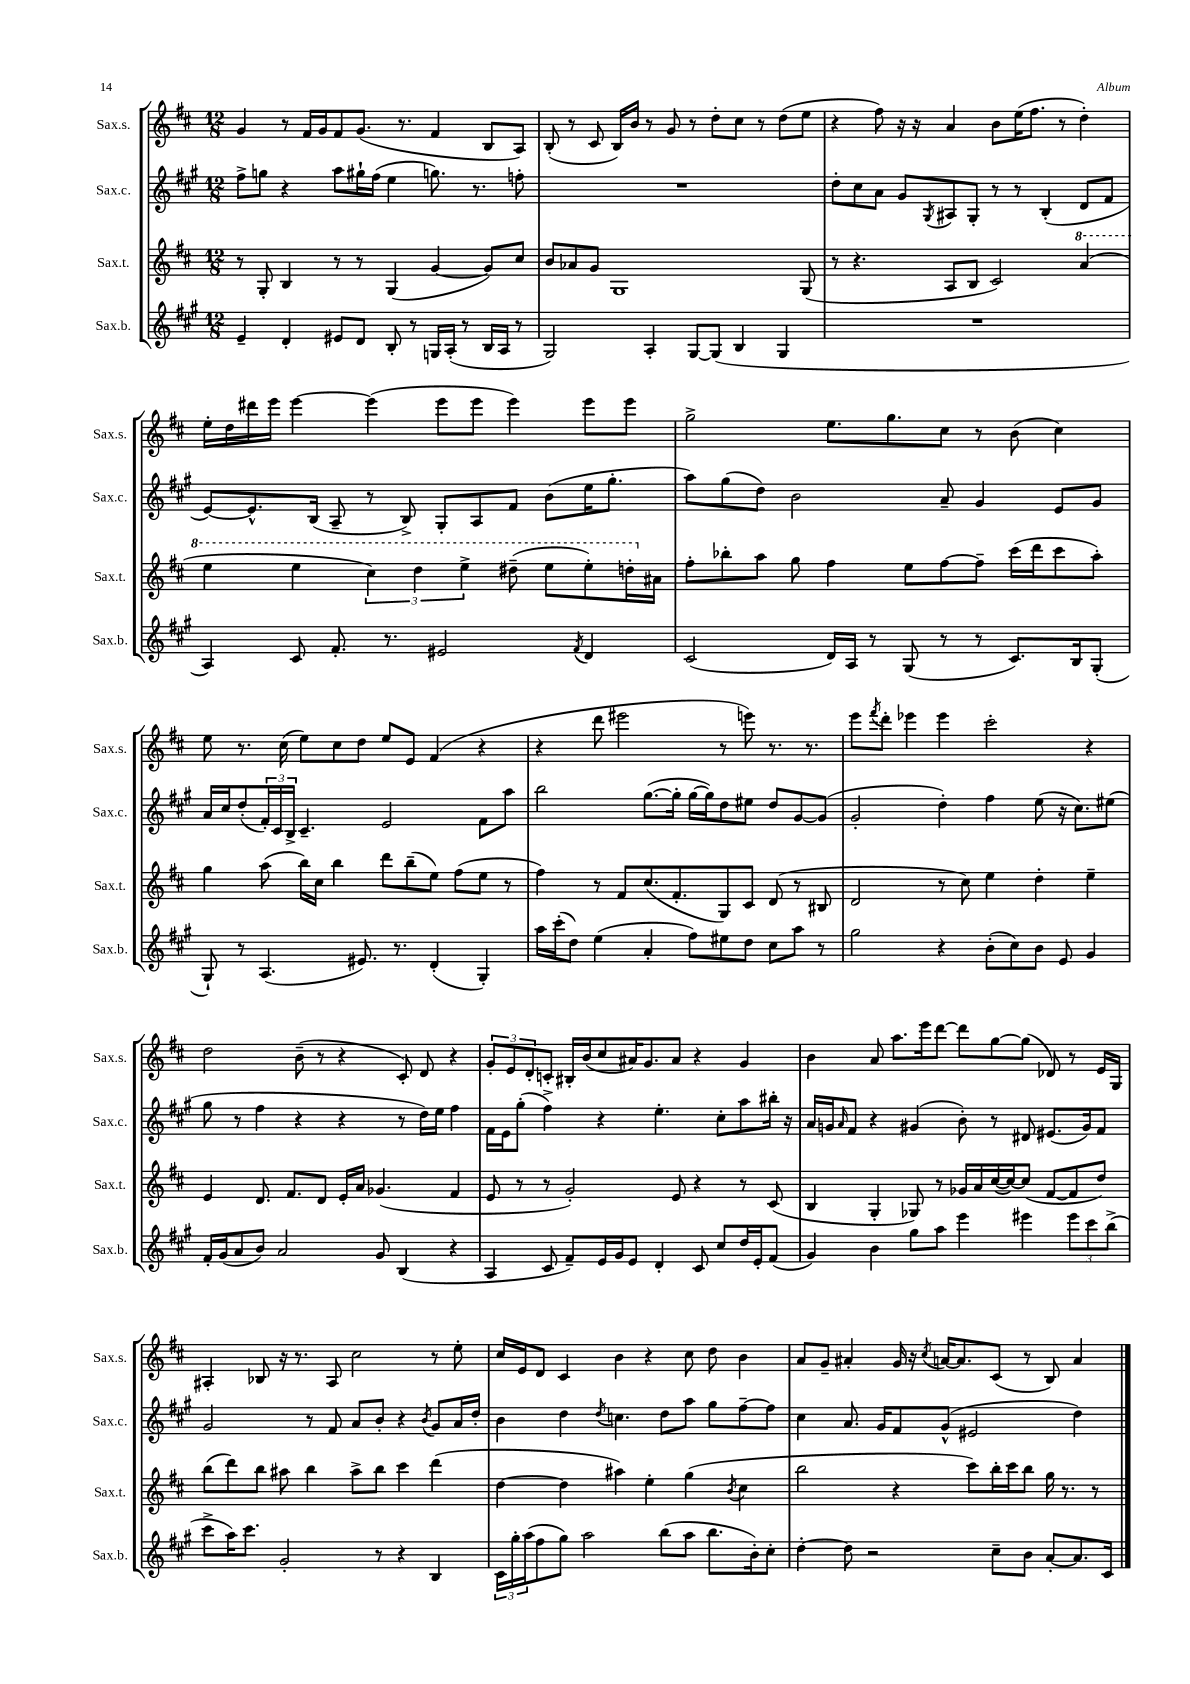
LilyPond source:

<<
\new StaffGroup <<
\new Staff = "s0" \with { instrumentName = "Sax.s." shortInstrumentName = "Sax.s." } {
    \clef treble \key d \major \numericTimeSignature \time 12/8
    g'4 r8 fis'16 g'16 fis'8 g'8.( r8. fis'4 b8 a8) |
    b8-.( r8 cis'8 b16) b'16 r8 g'8 r8 d''8-. cis''8 r8 d''8( e''8 |
    r4 fis''8) r16 r16 a'4 b'8 e''16( fis''8. r8 d''4-.) |
    e''16-. d''16 dis'''16 e'''16 e'''4~ e'''4( e'''8 e'''8 e'''4) e'''8 e'''8 |
    g''2-> e''8. g''8. cis''8 r8 b'8( cis''4) |
    e''8 r8. cis''16( e''8) cis''8 d''8 e''8 e'8 fis'4( r4 |
    r4 d'''8 eis'''2 r8 e'''8) r8. r8. |
    e'''8 \acciaccatura { fis'''8 } d'''8-. ees'''4 ees'''4 cis'''2-. r4 |
    d''2 b'8--( r8 r4 cis'8-.) d'8 r4 |
    \tuplet 3/2 { g'8-. e'8 d'8-. } c'8-. bis16-. b'16( cis''8 ais'16) g'8. ais'8 r4 g'4 |
    b'4 a'8 a''8. e'''16 d'''8~ d'''8 g''8~ g''8( des'8) r8 e'16 g16 |
    ais4-. bes8 r16 r8. ais8 cis''2 r8 e''8-. |
    cis''16 e'16 d'8 cis'4 b'4 r4 cis''8 d''8 b'4 |
    a'8 g'8-- ais'4-. g'16 r16 \acciaccatura { cis''8 } a'16~ a'8. cis'8( r8 b8) a'4 \bar "|." |
}
\new Staff = "s1" \with { instrumentName = "Sax.c." shortInstrumentName = "Sax.c." } {
    \clef treble \key a \major \numericTimeSignature \time 12/8
    fis''8-> g''8 r4 a''8 gis''16-! fis''16( e''4 g''8.) r8. f''8-. |
    R1. |
    d''8-. cis''8 a'8 gis'8 \acciaccatura { gis8 } ais8 gis8-. r8 r8 b4-.( d'8 fis'8 |
    e'8~) e'8.-^ b16( a8-- r8 b8->) gis8-. a8 fis'8 b'8( e''16 gis''8.-. |
    a''8) gis''8( d''8) b'2 a'8-- gis'4 e'8 gis'8 |
    a'16 cis''16 d''8-.( \tuplet 3/2 { fis'16-.) cis'16 b16-> } cis'4.-- e'2 fis'8 a''8 |
    b''2 gis''8.~( gis''16-. gis''16~ gis''16) d''8 eis''8 d''8 gis'8~ gis'8( |
    gis'2-. d''4-.) fis''4 e''8( r16 cis''8.) eis''8( |
    gis''8 r8 fis''4 r4 r4 r8 d''16) e''16 fis''4 |
    fis'16 e'16 gis''8-.( fis''4->) r4 e''4.-. cis''8-. a''8 bis''16-. r16 |
    a'16 g'16 \grace { a'16 } fis'8 r4 gis'4( b'8-.) r8 dis'8 eis'8.( gis'16) fis'8 |
    gis'2 r8 fis'8 a'8 b'8-. r4 \acciaccatura { b'8 } gis'8 a'16 d''16-. |
    b'4 d''4 \acciaccatura { d''8 } c''4. d''8 a''8 gis''8 fis''8~-- fis''8 |
    cis''4 a'8. gis'16 fis'8 gis'8-^( eis'2 d''4) \bar "|." |
}
\new Staff = "s2" \with { instrumentName = "Sax.t." shortInstrumentName = "Sax.t." } {
    \clef treble \key d \major \numericTimeSignature \time 12/8
    r8 g8-. b4 r8 r8 g4( g'4~ g'8) cis''8 |
    b'8 aes'8 g'8 g1 g8( |
    r8 r4. a8 b8 cis'2) \ottava #1 a''4( |
    e'''4 e'''4 \tuplet 3/2 { cis'''4) d'''4 e'''4-> } dis'''8--( e'''8 e'''8-.) d'''16-. \ottava #0 ais'16 |
    fis''8-. bes''8-. a''8 g''8 fis''4 e''8 fis''8~ fis''8-- cis'''16( d'''16 cis'''8 a''8-.) |
    g''4 a''8( b''16) cis''16 b''4 d'''8 b''8--( e''8) fis''8( e''8 r8 |
    fis''4) r8 fis'8 cis''8.( fis'8.-. g8) cis'8 d'8( r8 bis8 |
    d'2 r8 cis''8) e''4 d''4-. e''4-- |
    e'4 d'8. fis'8. d'8 e'16-. a'16 ges'4.( fis'4 |
    e'8 r8 r8 g'2-.) e'8 r4 r8 cis'8( |
    b4 g4-. ges8) r8 ges'16 a'16 cis''16~( cis''16~) cis''8( fis'8~ fis'8 d''8) |
    b''8( d'''8) b''8 ais''8 b''4 ais''8-> b''8 cis'''4 d'''4( |
    d''4~ d''4 ais''4) e''4-. g''4( \acciaccatura { b'8 } cis''4 |
    b''2 r4 cis'''8) b''16-. cis'''16 b''8 g''16 r8. r8 \bar "|." |
}
\new Staff = "s3" \with { instrumentName = "Sax.b." shortInstrumentName = "Sax.b." } {
    \clef treble \key a \major \numericTimeSignature \time 12/8
    e'4-- d'4-. eis'8 d'8 b8-. r8 g16 a16-.( r8 b16 a16 r8 |
    gis2) a4-. gis8~ gis8( b4 gis4 |
    R1. |
    a4) cis'8 fis'8.-. r8. eis'2 \acciaccatura { fis'8 } d'4 |
    cis'2( d'16) a16 r8 gis8( r8 r8 cis'8.) b16 gis8-.( |
    gis8-!) r8 a4.( eis'8.) r8. d'4-.( gis4-.) |
    a''16 cis'''16-.( d''8) e''4( a'4-. fis''8) eis''8 d''8 cis''8 a''8 r8 |
    gis''2 r4 b'8-.( cis''8) b'8 e'8 gis'4 |
    fis'16-. gis'16( a'8 b'8) a'2 gis'8 b4( r4 |
    a4 cis'8 fis'8--) e'16 gis'16 e'8 d'4-. cis'8 cis''8 d''16 e'16-. fis'8( |
    gis'4) b'4 gis''8 a''8 e'''4 eis'''4 \tuplet 3/2 { eis'''8 cis'''8 b''8->( } |
    cis'''8-> a''16) cis'''8. gis'2-. r8 r4 b4 |
    \tuplet 3/2 { cis'16 gis''16-. a''16( } fis''8 gis''8) a''2 b''8( a''8 b''8. b'16-.) cis''8-. |
    d''4~-. d''8 r2 cis''8-- b'8 a'8~-. a'8. cis'16 \bar "|." |
}
>>
>>
\layout { \context { \Score \remove "Bar_number_engraver" } }
